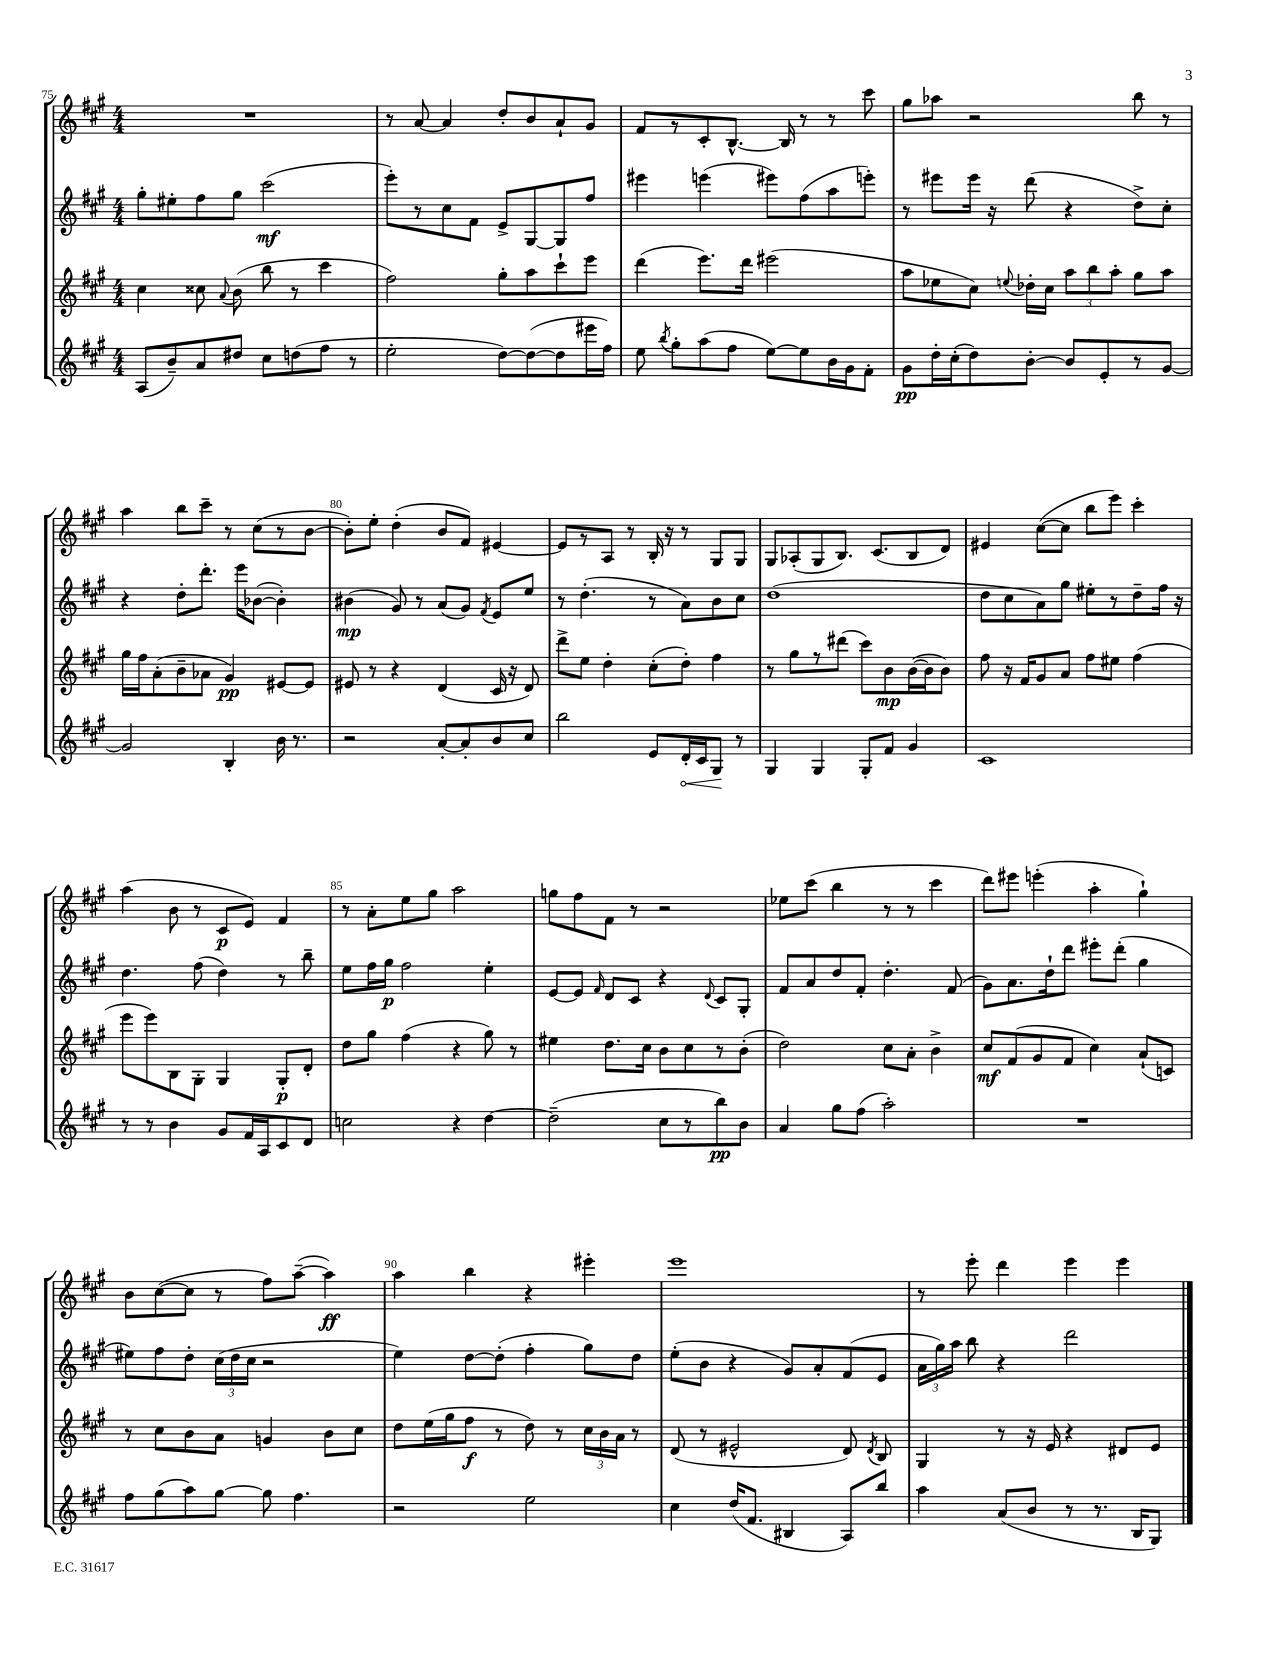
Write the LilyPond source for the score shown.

<<
\new StaffGroup <<
\new Staff = "s0" {
    \clef treble \key a \major \numericTimeSignature \time 4/4
    \autoBeamOff R1 |
    r8 a'8~ a'4 d''8[-. b'8 a'8-! gis'8] |
    fis'8[ r8 cis'8-. b8.]~-^ b16 r8 r8 cis'''8 |
    gis''8[ aes''8] r2 b''8 r8 |
    a''4 b''8[ cis'''8]-- r8 cis''8[( r8 b'8]~ |
    b'8[-.) e''8]-. d''4-.( b'8[ fis'8]) eis'4~ |
    eis'8[ r8 a8] r8 b16-. r16 r8 gis8[ gis8] |
    gis8[ aes8-.( gis8 b8.]) cis'8.[( b8 d'8]) |
    eis'4 cis''8[~( cis''8] b''8[ e'''8]) cis'''4-. |
    a''4( b'8 r8 cis'8[\p e'8]) fis'4 |
    r8 a'8[-. e''8 gis''8] a''2 |
    g''8[ fis''8 fis'8] r8 r2 |
    ees''8[ cis'''8]( b''4 r8 r8 cis'''4 |
    d'''8[) eis'''8] e'''4-.( a''4-. gis''4-!) |
    b'8[ cis''8~( cis''8] r8 fis''8[) a''8]~--( a''4\ff) |
    a''4 b''4 r4 eis'''4-. |
    e'''1 |
    r8 e'''8-. d'''4 e'''4 e'''4 \bar "|." |
}
\new Staff = "s1" {
    \clef treble \key a \major \numericTimeSignature \time 4/4
    \autoBeamOff gis''8[-. eis''8-. fis''8 gis''8] cis'''2\mf( |
    e'''8[-.) r8 cis''8 fis'8] e'8[-> gis8~ gis8 fis''8] |
    eis'''4 e'''4( eis'''8[) fis''8( a''8 e'''8]-.) |
    r8 eis'''8[ eis'''16] r16 d'''8( r4 d''8[->) cis''8]-. |
    r4 d''8[-. d'''8.]-. e'''16[ bes'8]~( bes'4-.) |
    bis'4\mp( gis'8) r8 a'8[( gis'8]) \acciaccatura { fis'8 } e'8[ e''8] |
    r8 d''4.-.( r8 a'8[) b'8 cis''8] |
    d''1( |
    d''8[ cis''8 a'8) gis''8] eis''8[-. r8 d''8-- fis''16] r16 |
    d''4. fis''8( d''4) r8 b''8-- |
    e''8[ fis''16 gis''16]\p fis''2 e''4-. |
    e'8[~ e'8] \grace { fis'16 } d'8[ cis'8] r4 \appoggiatura { d'8 } cis'8[ gis8]-. |
    fis'8[ a'8 d''8 fis'8]-. d''4.-. fis'8( |
    gis'8[) a'8. d''16-! d'''8] eis'''8[-. d'''8]-.( gis''4 |
    eis''8[) fis''8 d''8]-. \tuplet 3/2 { cis''16[( d''16 cis''16] } r2 |
    e''4) d''8[~ d''8]-.( fis''4-. gis''8[) d''8] |
    e''8[-.( b'8] r4 gis'8[) a'8-. fis'8( e'8] |
    \tuplet 3/2 { a'16[ gis''16) a''16] } b''8 r4 d'''2 \bar "|." |
}
\new Staff = "s2" {
    \clef treble \key a \major \numericTimeSignature \time 4/4
    \autoBeamOff cis''4 cisis''8 \appoggiatura { a'8 } b'8( b''8 r8 cis'''4 |
    fis''2) gis''8[-. a''8 cis'''8-! e'''8] |
    d'''4( e'''8.[) d'''16] eis'''2( |
    a''8[ ees''8 cis''8]) \appoggiatura { e''8 } des''16[-. cis''16] \tuplet 3/2 { a''8[ b''8 a''8]-. } gis''8[ a''8] |
    gis''16[ fis''16 a'8-.( b'8-- aes'8] gis'4\pp) eis'8[~ eis'8] |
    eis'8 r8 r4 d'4( cis'16 r16 d'8) |
    d'''8[-> e''8] d''4-. cis''8[-.( d''8]-.) fis''4 |
    r8 gis''8[ r8 dis'''8]( cis'''8[) b'8\mp b'16~( b'16 b'8]) |
    fis''8 r16 fis'16[ gis'8 a'8] fis''8[ eis''8] fis''4( |
    e'''8[ e'''8) b8 gis8]-. gis4 gis8[-.\p d'8]-. |
    d''8[ gis''8] fis''4( r4 gis''8) r8 |
    eis''4 d''8.[ cis''16] b'8[ cis''8 r8 b'8]-.( |
    d''2) cis''8[ a'8]-. b'4-> |
    cis''8[\mf fis'8( gis'8 fis'8] cis''4) a'8[-!( c'8]) |
    r8 cis''8[ b'8 a'8] g'4 b'8[ cis''8] |
    d''8[ e''16( gis''16 fis''8]\f r8 d''8) r8 \tuplet 3/2 { cis''16[ b'16 a'16] } r8 |
    d'8( r8 eis'2-^ d'8) \acciaccatura { d'8 } b8 |
    gis4 r8 r16 e'16 r4 dis'8[ e'8] \bar "|." |
}
\new Staff = "s3" {
    \clef treble \key a \major \numericTimeSignature \time 4/4
    \autoBeamOff a8[( b'8--) a'8 dis''8] cis''8[ d''8( fis''8] r8 |
    e''2-. d''8[~) d''8~( d''8 eis'''16 fis''16]) |
    e''8 \acciaccatura { b''8 } gis''8[-. a''8( fis''8] e''8[~) e''8 b'16 gis'16 fis'8]-. |
    gis'8[\pp d''16-. cis''16-.( d''8) b'8]~-. b'8[ e'8-. r8 gis'8]~ |
    gis'2 b4-. b'16 r8. |
    r2 a'8[~-. a'8-. b'8 cis''8] |
    b''2 e'8[ \once \override Hairpin.circled-tip = ##t d'16-.\< cis'16 gis8]\! r8 |
    gis4 gis4 gis8[-. fis'8] gis'4 |
    cis'1 |
    r8 r8 b'4 gis'8[ fis'16 a16 cis'8 d'8] |
    c''2 r4 d''4~ |
    d''2--( cis''8[ r8 b''8\pp) b'8] |
    a'4 gis''8[ fis''8]( a''2-.) |
    R1 |
    fis''8[ gis''8( a''8) gis''8]~ gis''8 fis''4. |
    r2 e''2 |
    cis''4 d''16[( fis'8.] bis4 a8[) b''8] |
    a''4 a'8[( b'8] r8 r8. b16[ gis8]) \bar "|." |
}
>>
>>
\layout { \context { \Score currentBarNumber = #75 \override BarNumber.break-visibility = ##(#f #t #t) barNumberVisibility = #(every-nth-bar-number-visible 5) } }
